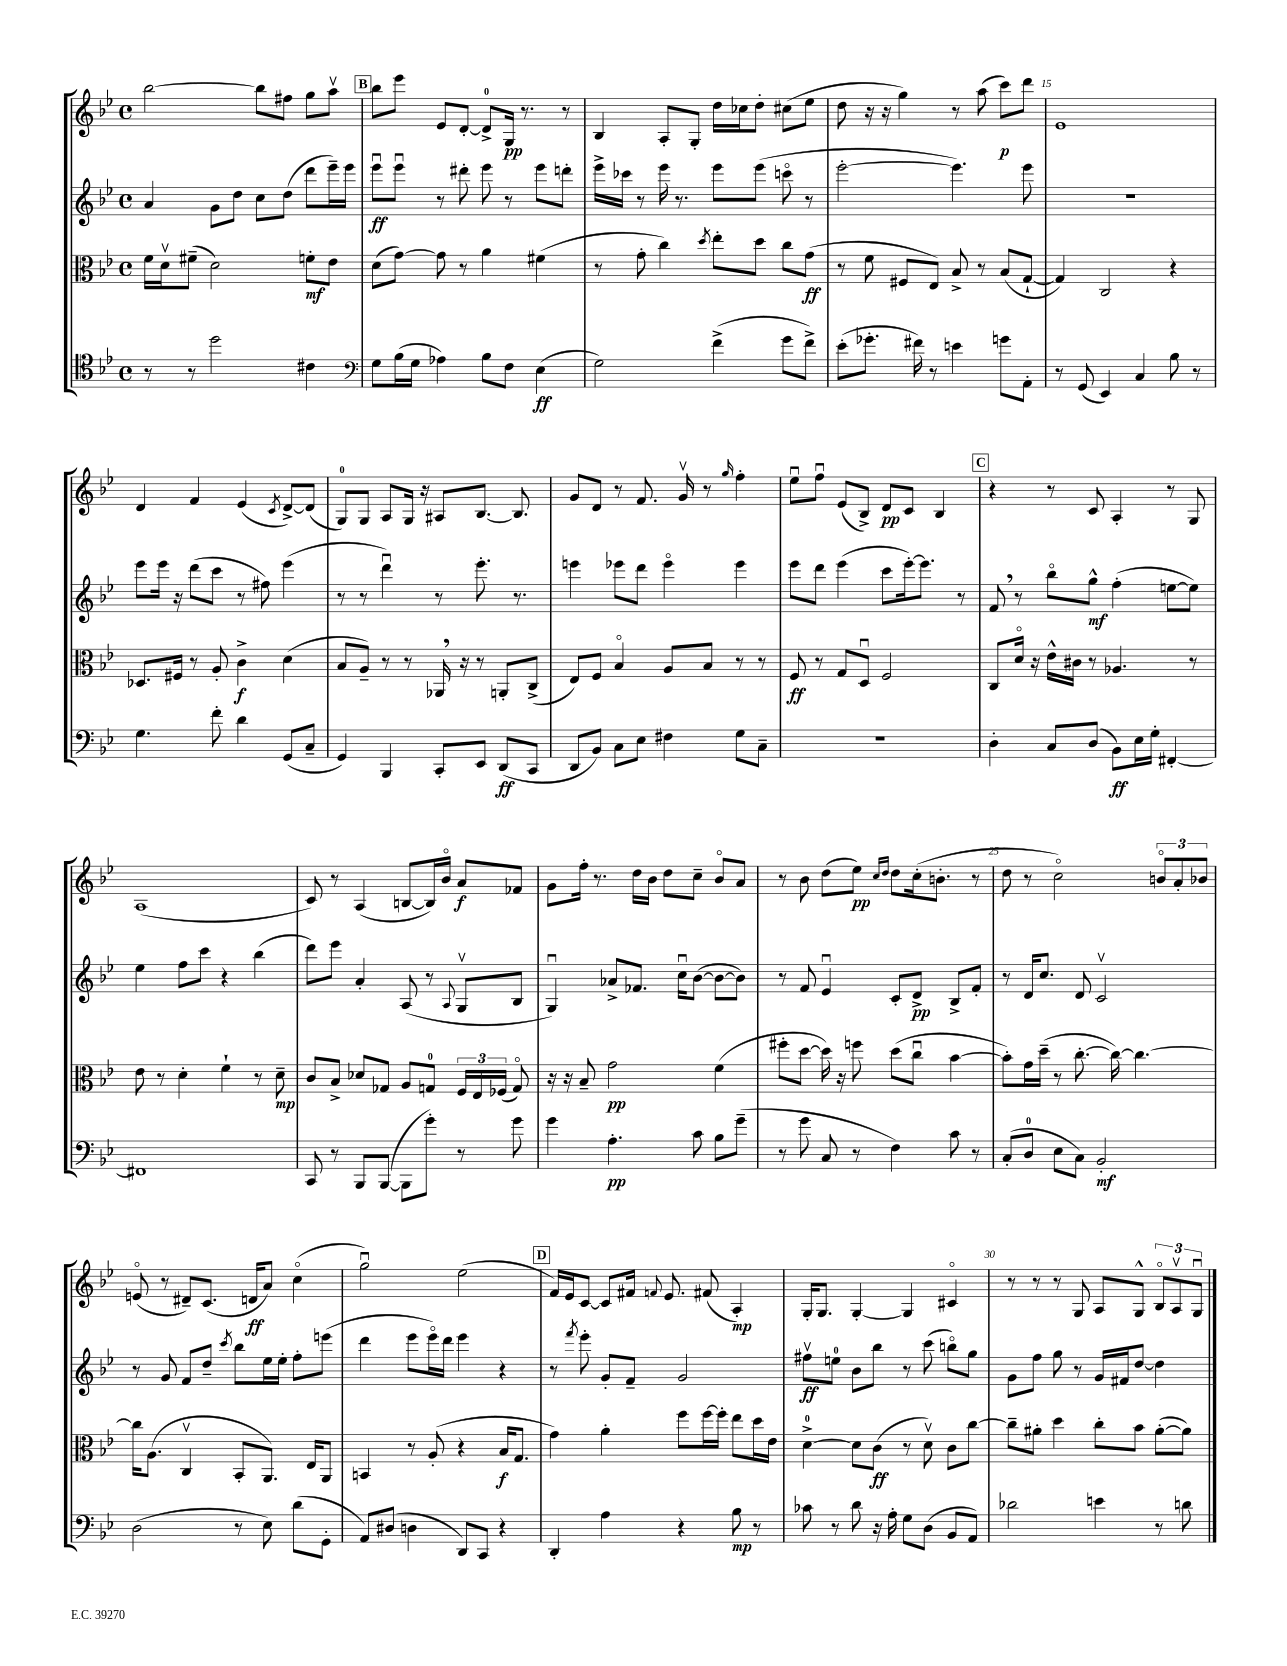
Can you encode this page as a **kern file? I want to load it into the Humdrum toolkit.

**kern	**kern	**kern	**kern
*staff4	*staff3	*staff2	*staff1
*clefC4	*clefC3	*clefG2	*clefG2
*k[b-e-]	*k[b-e-]	*k[b-e-]	*k[b-e-]
*M4/4	*M4/4	*M4/4	*M4/4
*met(c)	*met(c)	*met(c)	*met(c)
8r	16f	4a	[2bb-
.	16dv	.	.
8r	(8f#~	.	.
2dd	2d)	8g	.
.	.	8dd	.
.	.	8cc	8bb-]
.	.	(8dd	8ff#
4c#	8f'	8ddd	8gg
.	8e-	16eee-~)	8aav
.	.	16eee-	.
=	=	=	=
*clefF4	*	*	*
8G	(8d	8eee-u	8bb-
(16B-	[8g)	8eee-u	8eee-
16G	.	.	.
4A-)	8g]	8r	8e-
.	8r	8ddd#'	[8d'
8B-	4a	8eee-	8d^]
8F	.	8r	16G
.	.	.	8.r
(4E-	(4f#	8eee-	.
.	.	8ddd'	8r
=	=	=	=
2G)	8r	16eee-^	4B-
.	.	16ccc-	.
.	8g'	8r	.
.	4cc)	16eee-	8A'
.	.	8.r	.
.	.	.	8G'
.	8qdd	.	.
(4f^	8ee-'	8eee-	16dd
.	.	.	16cc-
.	8dd	(8eee-	8dd'
8g	8cc	8ccco	(8cc#
8f^)	(8g	8r	8ee-
=	=	=	=
(8e-'	8r	[2eee-'	8dd
8.g-'	8f	.	16r
.	.	.	16r
.	8F#	.	4gg)
16f#)	.	.	.
8r	8E-)	.	.
4e	8B-^	4.eee-])	8r
.	8r	.	(8aa
8g	(8B-	.	8ccc)
8AA'	[8G`	8eee-	8ddd
=	=	=	=
8r	4G])	1r	1e-
(8GG	.	.	.
4EE-)	2C	.	.
4C	.	.	.
8B-	4r	.	.
8r	.	.	.
=	=	=	=
4.G	8.D-	8eee-	4d
.	.	16eee-	.
.	16F#	16r	.
.	8r	(8ddd	4f
8f'	8A'	8ccc	.
4d	4c^	8r	(4e-
.	.	8ff#)	.
.	.	.	8qc
(8GG	(4d	(4eee-	[8d^)
8C~	.	.	(8d]
=	=	=	=
4GG)	8B-	8r	8G)
.	8A~)	8r	8G
4BBB-	8r	4dddu)	8A
.	8r	.	16G
.	.	.	16r
8CC'	16AA-	8r	8A#
.	16r	.	.
8EE-	8r	8.eee-'	[8.B-
(8DD	8AA'	.	.
.	.	8.r	8.B-]
8CC	(8C^	.	.
=	=	=	=
8DD	8E-)	4eee	8g
8BB-)	8F	.	8d
8C	4B-o	8eee-	8r
8E-	.	8ddd	8.f
4F#	8A	4eee-o	.
.	.	.	16gv
.	8B-	.	8r
.	.	.	16qqgg
8G	8r	4eee-	4ff'
8C~	8r	.	.
=	=	=	=
1r	8F	8eee-	8ee-u
.	8r	8ddd	8ffu
.	8G	(4eee-	(8e-
.	8Du	.	8B-^)
.	2F	8ccc	8d
.	.	[16eee-')	8c
.	.	8.eee-]	.
.	.	.	4B-
.	.	8r	.
=	=	=	=
4D'	8C	8f	4r
.	16do	8r	.
.	16r	.	.
8C	16e-^^	8bb-o	8r
.	16c#	.	.
(8D	8r	8gg^^	8c
8BB-)	4.A-	(4ff'	4A'
16E-	.	.	.
16G'	.	.	.
[4FF#'	.	[8ee	8r
.	8r	8ee])	8G
=	=	=	=
1FF#]	8e-	4ee-	(1A
.	8r	.	.
.	4d'	8ff	.
.	.	8ccc	.
.	4f`	4r	.
.	8r	(4bb-	.
.	8d~	.	.
=	=	=	=
8CC	8c	8ddd)	8c)
8r	8B-^	8eee-	8r
8BBB-	8d-	4a'	(4A
([8BBB-	8G-	.	.
8BBB-]	8A	(8A	[8B
8g')	8G	8r	16B])
.	.	.	16b-o
.	.	8qqA	.
8r	24F	8Gv	8a
.	24E-	.	.
.	(24F-	.	.
8g	8Go)	8B-	8f-
=	=	=	=
4g	16r	4Gu)	8g
.	16r	.	.
.	8B-~	.	16ff'
.	.	.	8.r
4.A'	2g	8a-^	.
.	.	8.f-	16dd
.	.	.	16b-
.	.	.	8dd
.	.	16ccu	.
8c	.	([8b-	8cc~
8B-	(4f	8b-_	8b-o
(8g~	.	8b-])	8a
=	=	=	=
8r	8ff#'	8r	8r
8g	[8dd	8f	8b-
8C	16dd])	4e-u	(8dd
.	16r	.	.
8r	8ff	.	8ee-)
.	.	.	16qqcc
.	.	.	16qqdd
4F)	(8dd	8c'	8dd
.	8ccu	8d^	(16cc'
.	.	.	8.b'
8c	[4b-	8B-^	.
8r	.	8f'	8r
=	=	=	=
(8C'	8b-'])	8r	8dd
8D	16g	16d	8r
.	(16dd~	8.cc	.
8E-	8r	.	2cco)
8C)	[8.cc'	8d	.
2BB-'	.	2cv	.
.	16cc_)	.	.
.	4.cc_	.	.
.	.	.	12bo
.	.	.	12a'
.	.	.	12b-
=	=	=	=
(2D	16cc]	8r	(8eo
.	(8.A	.	.
.	.	8g	8r
.	4Cv	8f	8d#~)
.	.	8dd~	(8.c
.	.	8qccc	.
8r	8BB-'	8bb-	.
.	.	.	16d
8E-)	8.AA)	16ee-	8a)
.	.	16ee-'	.
(8d	.	8ff'	(4cco
.	16E-	.	.
8GG'	8AA	(8eee	.
=	=	=	=
8AA)	4BB	4ddd	2ggu)
(8D#	.	.	.
4D	8r	8eee-	.
.	(8A'	16eee-o)	.
.	.	16ddd	.
8DD)	4r	4eee-	(2ee-
8CC	.	.	.
4r	16B-	4r	.
.	8.G	.	.
=	=	=	=
4DD'	4g)	8r	16f)
.	.	.	16e-
.	.	8qfff	.
.	.	8eee-'	[8c
4A	4a'	8g'	8c]
.	.	8f~	16f#
.	.	.	8qqf
.	.	.	8.e-
4r	8ff	2g	.
.	[16ff	.	(8f#
.	16ff']	.	.
8B-	8ee-	.	4A')
8r	16dd	.	.
.	16e-	.	.
=	=	=	=
8c-	[4d^	8ff#v	16G'
.	.	.	8.G
8r	.	8ee	.
8d	8d]	8b-	[4G'
16r	(8c	8bb-	.
16A'	.	.	.
8G	8r	8r	4G]
(8D	8dv)	(8ccc	.
8BB-	8c	8bbo)	4c#o
8AA)	[8cc	8gg	.
=	=	=	=
2d-	8cc~]	8g	8r
.	8a#'	8ff	8r
.	4dd	8gg	8r
.	.	8r	8G
4e	8cc'	16g	8A
.	.	16f#	.
.	8b-	[8dd	8G^^
8r	([8a#'	4dd]	12B-o
.	.	.	12Av
8d	8a#])	.	.
.	.	.	12Gu
==	==	==	==
*-	*-	*-	*-
